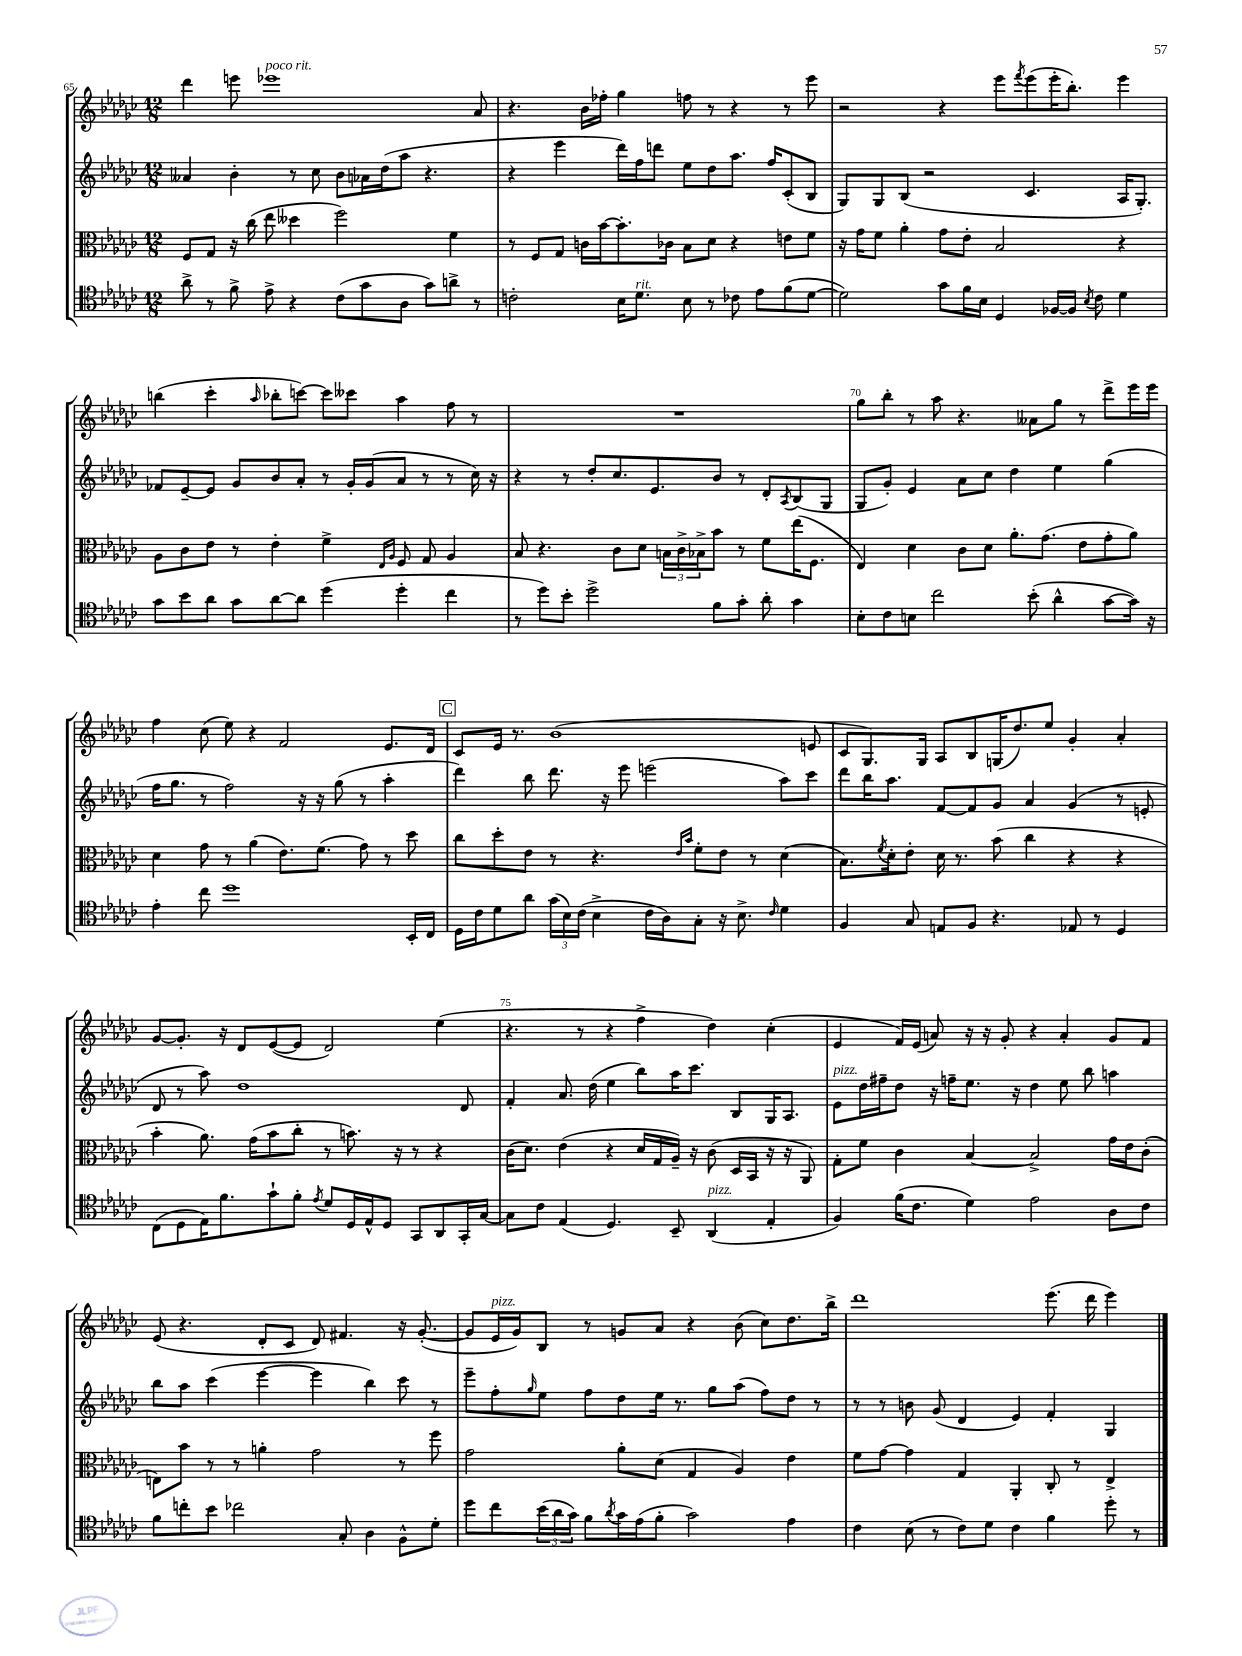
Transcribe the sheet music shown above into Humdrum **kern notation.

**kern	**kern	**kern	**kern
*staff4	*staff3	*staff2	*staff1
*clefC4	*clefC3	*clefG2	*clefG2
*k[b-e-a-d-g-c-]	*k[b-e-a-d-g-c-]	*k[b-e-a-d-g-c-]	*k[b-e-a-d-g-c-]
*M12/8	*M12/8	*M12/8	*M12/8
8a-^	8F	4a--	4ddd-
8r	8G-	.	.
8f^	16r	4b-'	8eee
.	(16cc-	.	.
8e-^	8ee-	.	1eee-
4r	4dd--	8r	.
.	.	8cc-	.
(8c-	2ff)	8b-	.
8g-	.	16a-	.
.	.	(16dd-	.
8A-	.	8aa-	.
8g-)	.	4.r	.
8a^	4f	.	.
8r	.	.	8a-
=	=	=	=
2c'	8r	4r	4.r
.	8F	.	.
.	8G-	4eee-	.
.	16c	.	16b-
.	[16b-	.	16ff-'
16B-	8.b-']	16ddd-)	4gg-
8.d-	.	16ff	.
.	.	8ddd	.
.	16c-	.	.
8B-	8B-	8ee-	8ff
8r	8d-	8dd-	8r
8c-	4r	8.aa-	4r
8e-	.	.	.
.	.	16ff	.
(8f	8e	(8c-'	8r
[8d-	8f	8B-	8eee-
=	=	=	=
2d-])	16r	8G-)	2r
.	16g-	.	.
.	8f	8G-	.
.	4a-'	(8B-	.
.	.	2r	.
8g-	8g-	.	4r
16f	8e-'	.	.
16B-	.	.	.
4D-	2B-	.	8eee-
.	.	.	8qfff
.	.	4.c-	(8eee-
[16F-	.	.	16eee-'
16F-]	.	.	8.bb-')
8qB-	.	.	.
8c-	.	.	.
4d-	4r	16A-	4eee-
.	.	8.G-')	.
=	=	=	=
8g-	8A-	8f-	(4bb
8b-	8c-	[8e-~	.
8a-	8e-	8e-]	4ccc-'
8g-	8r	8g-	.
.	.	.	16qqaa-
[8a-	4e-'	8b-	8bb-'
8a-]	.	8a-'	[8ccc)
(4dd-	4f^	8r	8ccc]
.	.	16g-'	8ccc--
.	.	(16g-	.
.	16qqE-	.	.
.	16qqA-	.	.
4dd-'	8F	8a-	4aa-
.	8G-	8r	.
4cc-	4A-	8r	8ff
.	.	16cc-)	8r
.	.	16r	.
=	=	=	=
8r	8B-	4r	1.r
8dd-)	4.r	.	.
8b-'	.	8r	.
2dd-^	.	8dd-'	.
.	8c-	8.cc-	.
.	8d-	.	.
.	.	8.e-	.
.	24B	.	.
.	24c-^	.	.
.	24B-^	.	.
8f	8b-	8b-	.
8g-'	8r	8r	.
8a-'	8f	8d-'	.
.	.	8qA-	.
4g-	(16ee-	(8B-	.
.	8.F	.	.
.	.	8G-	.
=	=	=	=
8B-'	4E-)	8G-	8gg-
8c-	.	8g-')	8bb-'
8B	4d-	4e-	8r
2cc-	.	.	8aa-
.	8c-	8a-	4.r
.	8d-	8cc-	.
.	8.a-'	4dd-	.
(8b-'	.	.	8a--
.	(8.g-	.	.
4a-^^	.	4ee-	8gg-
.	8e-	.	8r
[8g-	8g-'	(4gg-	8ddd-^
16g-])	8a-)	.	16eee-
16r	.	.	16eee-
=	=	=	=
4e-'	4d-	16ff	4ff
.	.	8.gg-	.
8cc-	8g-	8r	(8cc-
1dd-	8r	2ff)	8ee-)
.	(4a-	.	4r
.	8.e-)	.	2f
.	.	16r	.
.	(8.f	16r	.
.	.	(8gg-	.
.	8g-)	8r	.
.	8r	4aa-'	8.e-
16BB-'	8dd-	.	.
16C-	.	.	16d-
=	=	=	=
16D-	8cc-	4ddd-)	8c-
16c-	.	.	.
8d-	8dd-'	.	16e-
.	.	.	8.r
8a-	8e-	8bb-	.
(24g-	8r	8.ddd-	(1b-
24B-)	.	.	.
(24c-	.	.	.
4B-^	4.r	.	.
.	.	16r	.
.	.	8eee-	.
16c-	.	(2eee	.
16A-)	.	.	.
.	16qqe-	.	.
.	16qqb-	.	.
8G-'	8f'	.	.
16r	8e-	.	.
8.B-^	.	.	.
.	8r	.	.
16qqc-	.	.	.
4d-	(4d-	8aa-)	.
.	.	8ccc-	8e
=	=	=	=
4F	8.B-)	8ddd-	8c-
.	.	16bb-	8.G-)
.	8qf	.	.
.	16d-'	8.aa-	.
8G-	8e-'	.	.
.	.	.	16G-
8E	16d-	[8f	8A-
.	8.r	.	.
8F	.	8f]	8B-
4.r	(8b-	8g-	(16G
.	.	.	8.dd-)
.	4cc-	4a-	.
.	.	.	8ee-
8E-	4r	(4g-	4g-'
8r	.	.	.
4D-	4r	8r	4a-'
.	.	8e'	.
=	=	=	=
(8C-	4b-'	8d-	[8g-
8D-	.	8r	8.g-']
16E-)	8.a-)	8aa-)	.
8.f	.	.	16r
.	.	1dd-	8d-
.	(16g-	.	.
8g-`	8b-	.	([8e-
8f'	8cc-'	.	8e-]
8qe-	.	.	.
8d-	8r	.	2d-)
16D-	8.b)	.	.
16E-^^	.	.	.
8D-	.	.	.
.	16r	.	.
8GG-	8r	.	.
8AA-	4r	.	(4ee-
16GG-'	.	8d-	.
[16G-	.	.	.
=	=	=	=
8G-]	(16c-	4f'	4.r
.	8.d-)	.	.
8c-	.	.	.
(4E-	(4e-	8.a-	.
.	.	.	8r
.	.	(16dd-	.
4.D-)	4r	4ee-	4r
.	16d-	8bb-)	4ff^
.	16G-	.	.
8BB-~	16A-~)	16aa-	.
.	16r	8.ccc-	.
(4AA-	(8c-	.	4dd-)
.	16D-	8B-	.
.	16BB-	.	.
4E-'	16r	16G-	(4cc-'
.	16r	8.A-	.
.	8AA-)	.	.
=	=	=	=
4F)	8G-'	8e-	4e-
.	8f	16dd-	.
.	.	16ff#~	.
(16f	4c-	8dd-	16f)
8.c-	.	.	(16e-
.	.	16r	8a)
.	.	16ff~	.
4d-)	[4B-	8.ee-	16r
.	.	.	16r
.	.	.	8g-'
.	.	16r	.
2e-	2B-^]	4dd-	4r
.	.	8ee-	4a'
.	.	8bb-	.
8A-	16g-	4aa	8g-
.	16e-	.	.
8c-	(8c-'	.	8f
=	=	=	=
8f	8E)	8bb-	(8e-
8cc'	8b-	8aa-	4.r
8b-	8r	(4ccc-	.
2cc-	8r	.	.
.	4a'	[4eee-	8d-'
.	.	.	8c-
.	2g-	4eee-]	8d-)
8G-'	.	.	4.f#
4A-	.	4bb-)	.
8F^^	8r	8ccc-	16r
.	.	.	([8.g-'
8d-'	8ff	8r	.
=	=	=	=
8dd-	2g-	8eee-~	8g-]
8cc-	.	8ff'	16e-
.	.	.	16g-)
.	.	16qqgg-	.
(24b-	.	8ee-	8B-
24a-	.	.	.
24g-)	.	.	.
8f	.	8ff	8r
8qa-	.	.	.
16g-	8a-'	8dd-	8g
(16e-	.	.	.
8f'	(8d-	16ee-	8a-
.	.	8.r	.
2g-)	4G-	.	4r
.	.	8gg-	.
.	4A-)	(8aa-	(8b-
.	.	8ff)	8cc-)
4e-	4e-	8dd-	8.dd-
.	.	8r	.
.	.	.	16bb-^
=	=	=	=
4c-	8f	8r	1ddd-
.	[8g-	8r	.
(8B-	4g-]	8b	.
8r	.	(8g-	.
8c-)	4G-	4d-	.
8d-	.	.	.
4c-	4AA-'	4e-)	.
4f	8C-'	4f'	(8.eee-
.	8r	.	.
.	.	.	16ddd-
8dd-'	4E-^	4G-	4eee-)
8r	.	.	.
==	==	==	==
*-	*-	*-	*-
